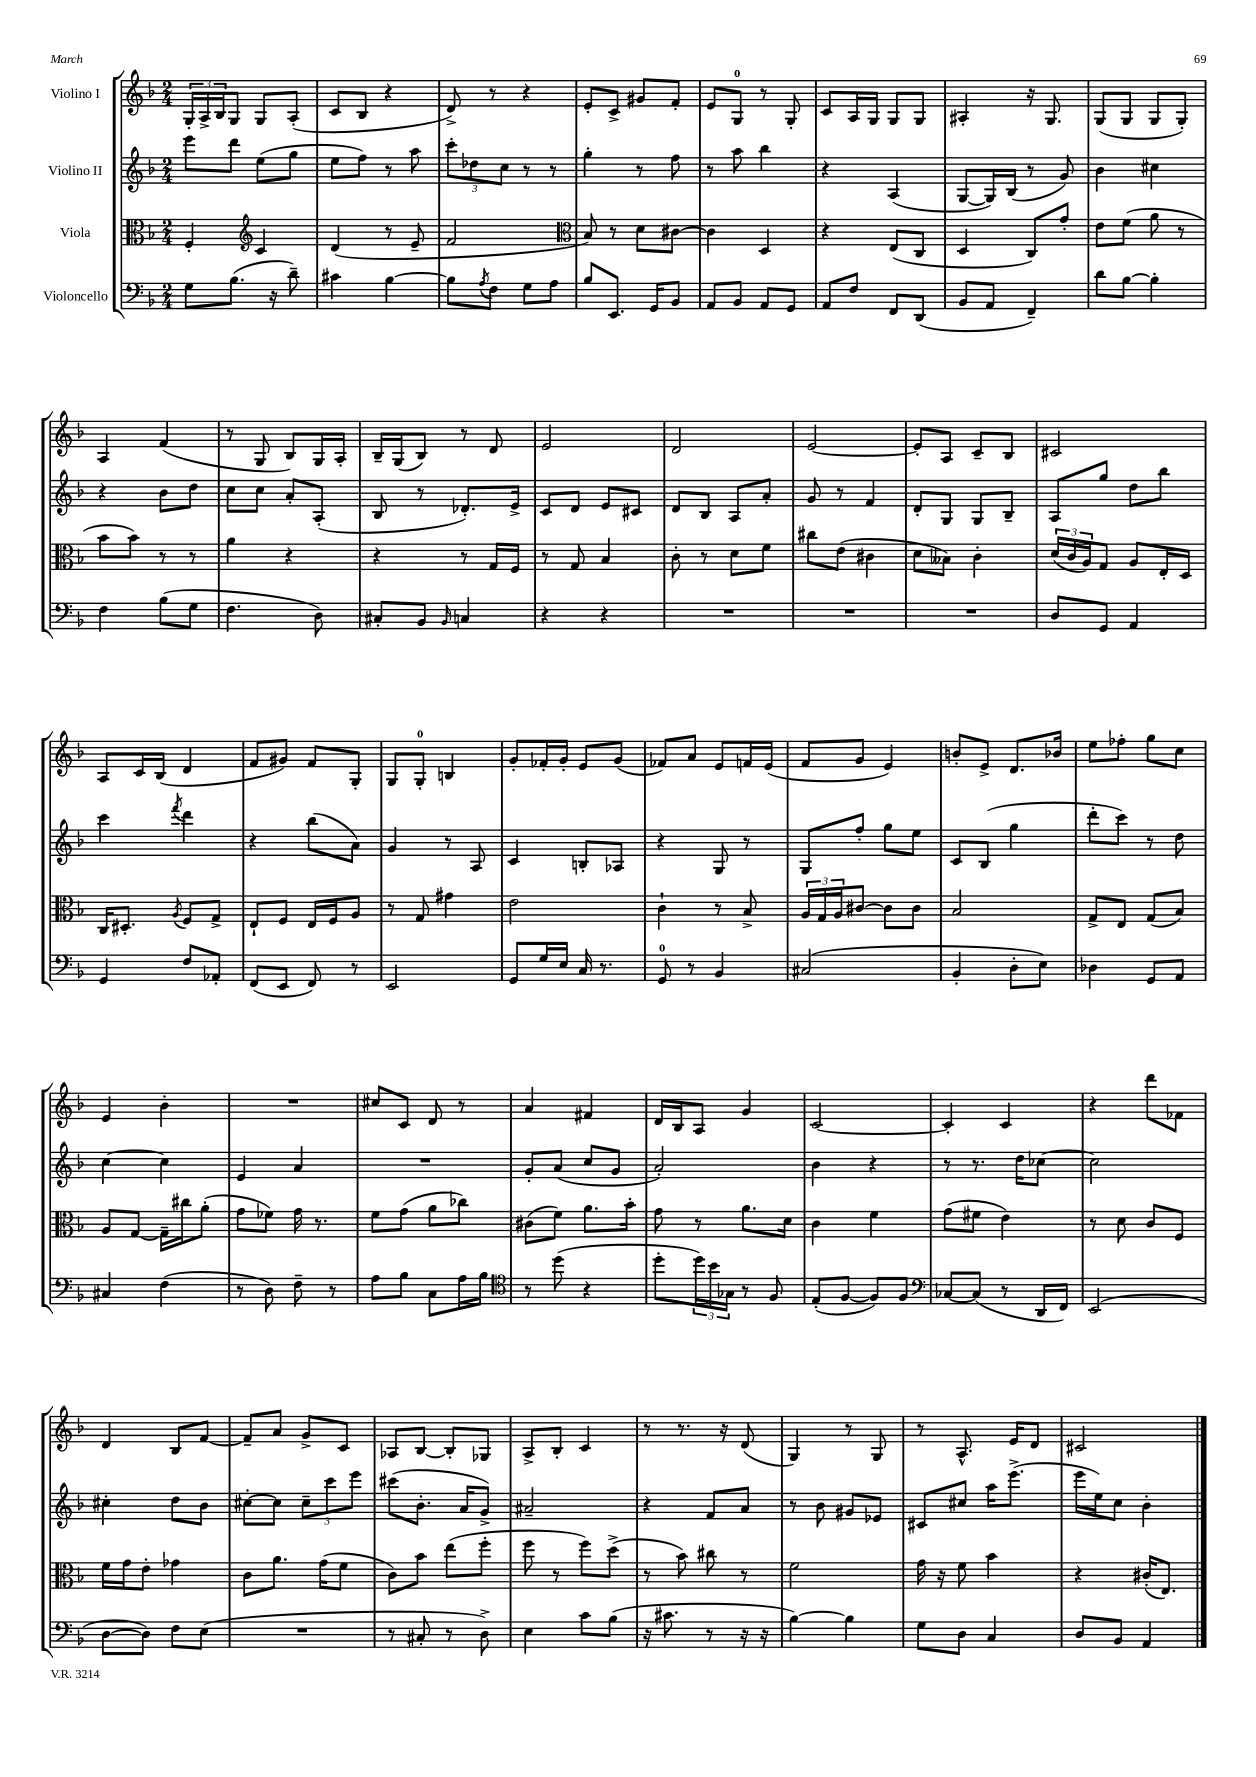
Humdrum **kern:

**kern	**kern	**kern	**kern
*part4	*part3	*part2	*part1
*staff4	*staff3	*staff2	*staff1
*I"Violoncello	*I"Viola	*I"Violino II	*I"Violino I
*clefF4	*clefC3	*clefG2	*clefG2
*k[b-]	*k[b-]	*k[b-]	*k[b-]
*M2/4	*M2/4	*M2/4	*M2/4
=13	=13	=13	=13
8G\L	4F'/	8eee\L	24G'/LL
.	.	.	24A^/
.	.	.	24B-/J
(8.B-\J	.	8ddd\J	8G/J
*	*clefG2	*	*
.	4c/	(8ee\L	8G/L
16r	.	.	.
8d~\)	.	8gg\J	(8A'/J
=14	=14	=14	=14
4c#X\	(4d/	8ee\L	8c/L
.	.	8ff\J)	8B-/J
[4B-\	8r	8r	4r
.	8e~/	8aa\	.
=15	=15	=15	=15
8B-\L]	2f/	12ccc'\L	8d^/)
.	.	12dd-X\	.
8qA/	.	.	.
8F\J	.	.	8r
.	.	12cc\J	.
8G\L	.	8r	4r
8A\J	.	8r	.
=16	=16	=16	=16
*	*clefC3	*	*
8B-/L	8B-/)	4gg'\	8e'/L
8.EE/J	8r	.	8c^/J
.	8d\L	8r	8g#X/L
16GG/KL	.	.	.
8BB-/J	[8c#X\J	8ff\	8f'/J
=17	=17	=17	=17
8AA/L	4c#\]	8r	8e/L
8BB-/J	.	8aa\	8G/J
8AA/L	4D/	4bb-\	8r
8GG/J	.	.	8G'/
=18	=18	=18	=18
8AA/L	4r	4r	8c/L
8F/J	.	.	16A/L
.	.	.	16G/JJ
8FF/L	(8E/L	(4A/	8G/L
(8DD/J	8C/J	.	8G/J
=19	=19	=19	=19
8BB-/L	4D/	[8G/L	4A#X'/
8AA/J	.	16G/L])	.
.	.	(16B-/JJ	.
4FF~/)	8C/L)	8r	16r
.	.	.	8.G/
.	8g'/J	8g/)	.
=20	=20	=20	=20
8d\L	8e\L	4b-\	(8G/L
[8B-\J	(8f\J	.	8G/J
4B-'\]	8a\	4cc#X\	8G/L
.	8r	.	8G'/J)
!!LO:LB:g=z
=21	=21	=21	=21
4F\	8b-\L	4r	4A/
.	8b-\J)	.	.
(8B-\L	8r	8b-\L	(4f/
8G\J	8r	8dd\J	.
=22	=22	=22	=22
4.F\	4a\	8cc\L	8r
.	.	8cc\J	8G/
.	4r	8a'/L	8B-/L)
8D\)	.	(8A'/J	16G/L
.	.	.	16A'/JJ
=23	=23	=23	=23
8C#X'/L	4r	8B-/	16B-~/LL
.	.	.	(16G/J
8BB-/J	.	8r	8B-/J)
16qqBB-/	.	.	.
4Cn/	8r	8.d-X'/L)	8r
.	16G/LL	.	8d/
.	16F/JJ	16e^/Jk	.
=24	=24	=24	=24
4r	8r	8c/L	2e/
.	8G/	8d/J	.
4r	4B-/	8e/L	.
.	.	8c#X/J	.
=25	=25	=25	=25
2r	8c'\	8d/L	2d/
.	8r	8B-/J	.
.	8d\L	8A/L	.
.	8f\J	8a'/J	.
=26	=26	=26	=26
2r	8cc#X\L	8g/	[2e/
.	(8e\J	8r	.
.	4c#X\	4f/	.
=27	=27	=27	=27
2r	8d\L	8d'/L	8e'/L]
.	8B--X\J)	8G/J	8A/J
.	4c'\	8G/L	8c~/L
.	.	8B-~/J	8B-/J
=28	=28	=28	=28
8D/L	(24d/LL	8A/L	2c#X/
.	24c/	.	.
.	24A/J)	.	.
8GG/J	8G/J	8gg/J	.
4AA/	8A/L	8dd\L	.
.	16E'/L	8bb-\J	.
.	16D/JJ	.	.
!!LO:LB:g=z
=29	=29	=29	=29
4GG/	16C/KL	4ccc\	8A/L
.	8.D#X'/J	.	.
.	.	.	16c/L
.	.	.	(16B-/JJ
.	8qA/	8qfff/	.
8F/L	8F/L	4ddd\	4d/
8AA-X'/J	8G^/J	.	.
=30	=30	=30	=30
(8FF/L	8E`/L	4r	8f/L
8EE/J	8F/J	.	8g#X/J)
8FF/)	16E/LL	(8bb-\L	8f/L
.	16F/J	.	.
8r	8A/J	8a\J)	8G'/J
=31	=31	=31	=31
2EE/	8r	4g/	8G/L
.	8G/	.	8G'/J
.	4g#X\	8r	4Bn/
.	.	8A/	.
=32	=32	=32	=32
8GG/L	2e\	4c/	8g'/L
16G/L	.	.	16f-X'/L
16E/JJ	.	.	16g'/JJ
16C/	.	8Bn'/L	8e/L
8.r	.	.	.
.	.	8A-X/J	(8g/J
=33	=33	=33	=33
8GG/	4c`\	4r	8f-X/L)
8r	.	.	8a/J
4BB-/	8r	8G/	8e/L
.	8B-^/	8r	16fn/L
.	.	.	(16e/JJ
=34	=34	=34	=34
(2C#X/	24A/LL	8G/L	8f/L
.	24G/	.	.
.	24A/J	.	.
.	[8c#X/J	8ff'/J	8g/J
.	8c#\L]	8gg\L	4e/)
.	8c#\J	8ee\J	.
=35	=35	=35	=35
4BB-'/	2B-/	8c/L	8bn'/L
.	.	(8B-/J	8e^/J
8D'\L	.	4gg\	8.d/L
8E\J)	.	.	.
.	.	.	16b-X/Jk
=36	=36	=36	=36
4D-X\	8G^/L	8ddd'\L	8ee\L
.	8E/J	8ccc\J)	8ff-X'\J
8GG/L	(8G/L	8r	8gg\L
8AA/J	8B-/J)	8dd\	8cc\J
!!LO:LB:g=z
=37	=37	=37	=37
4C#X/	8A/L	[4cc\	4e/
.	[8G/J	.	.
(4F\	16G~\LL]	4cc\]	4b-'\
.	16cc#X\J	.	.
.	(8a'\J	.	.
=38	=38	=38	=38
8r	8g\L	4e/	2r
8D\)	8f-X\J)	.	.
8F~\	16g\	4a/	.
.	8.r	.	.
8r	.	.	.
=39	=39	=39	=39
8A\L	8f\L	2r	8cc#X/L
8B-\J	(8g\J	.	8c/J
8C\L	8a\L	.	8d/
16A\L	8cc-X\J)	.	8r
16B-\JJ	.	.	.
=40	=40	=40	=40
*clefC4	*	*	*
8r	(8c#X\L	8g'/L	4a/
(8dd\	8f\J)	(8a/J	.
4r	8.a\L	8cc/L	4f#X/
.	.	8g/J	.
.	16b-'\Jk	.	.
=41	=41	=41	=41
8dd'\L	8g\	2a'/)	16d/LL
.	.	.	16B-/J
24dd\L)	8r	.	8A/J
24b-\	.	.	.
24G-X\JJ	.	.	.
8r	8.a\L	.	4g/
8F/	.	.	.
.	16d\Jk	.	.
=42	=42	=42	=42
(8E'/L	4c\	4b-\	[2c/
[8F/J	.	.	.
8F/L])	4f\	4r	.
8F/J	.	.	.
=43	=43	=43	=43
*clefF4	*	*	*
[8C-X/L	(8g\L	8r	4c'/]
(8C-/J]	8f#X\J	8.r	.
8r	4e\)	.	4c/
.	.	16dd\KL	.
16DD/LL	.	[8cc-X\J	.
16FF/JJ)	.	.	.
=44	=44	=44	=44
(2EE/	8r	2cc-\]	4r
.	8d\	.	.
.	8c/L	.	8ddd\L
.	8F/J	.	8f-X\J
!!LO:LB:g=z
=45	=45	=45	=45
[8D\L	16f\LL	4cc#X'\	4d/
.	16g\J	.	.
8D\J])	8e'\J	.	.
8F\L	4g-X\	8dd\L	8B-/L
(8E\J	.	8b-\J	[8f/J
=46	=46	=46	=46
2r	8c\L	[8cc#X'\L	8f~/L]
.	8.a\J	8cc#\J]	8a/J
.	.	12cc#~\L	8g^/L
.	(16g\KL	.	.
.	.	12ccc\	.
.	8f\J	.	8c/J
.	.	12eee\J	.
=47	=47	=47	=47
8r	8c\L)	(8ccc#X\L	8A-X/L
8C#X'/	8b-\J	8.b-'\J	[8B-/J
8r	(8ee\L	.	8B-'/L]
.	.	16a/KL	.
8D^\)	8ff'\J	8g^/J)	8G-X/J
=48	=48	=48	=48
4E\	8ff\	2a#X~/	8A^/L
.	8r	.	8B-'/J
8c\L	8ff\L)	.	4c/
(8B-\J	(8dd^\J	.	.
=49	=49	=49	=49
16r	8r	4r	8r
8.c#X\	.	.	.
.	8b-\)	.	8.r
8r	8cc#X\	8f/L	.
.	.	.	16r
16r	8r	8a/J	(8d/
16r	.	.	.
=50	=50	=50	=50
[4B-\)	2f\	8r	4G/)
.	.	8b-\	.
4B-\]	.	8g#X/L	8r
.	.	8e-X/J	8G/
=51	=51	=51	=51
8G\L	16g\	8c#X/L	8r
.	16r	.	.
8D\J	8f\	8cc#X/J	8.A^^/
4C/	4b-\	16aa\KL	.
.	.	(8.eee^\J	16e/KL
.	.	.	8d/J
=52	=52	=52	=52
8D/L	4r	16eee\LL	2c#X/
.	.	16ee\J)	.
8BB-/J	.	8cc\J	.
4AA/	(16c#X'/KL	4b-'\	.
.	8.E/J)	.	.
==	==	==	==
*-	*-	*-	*-
